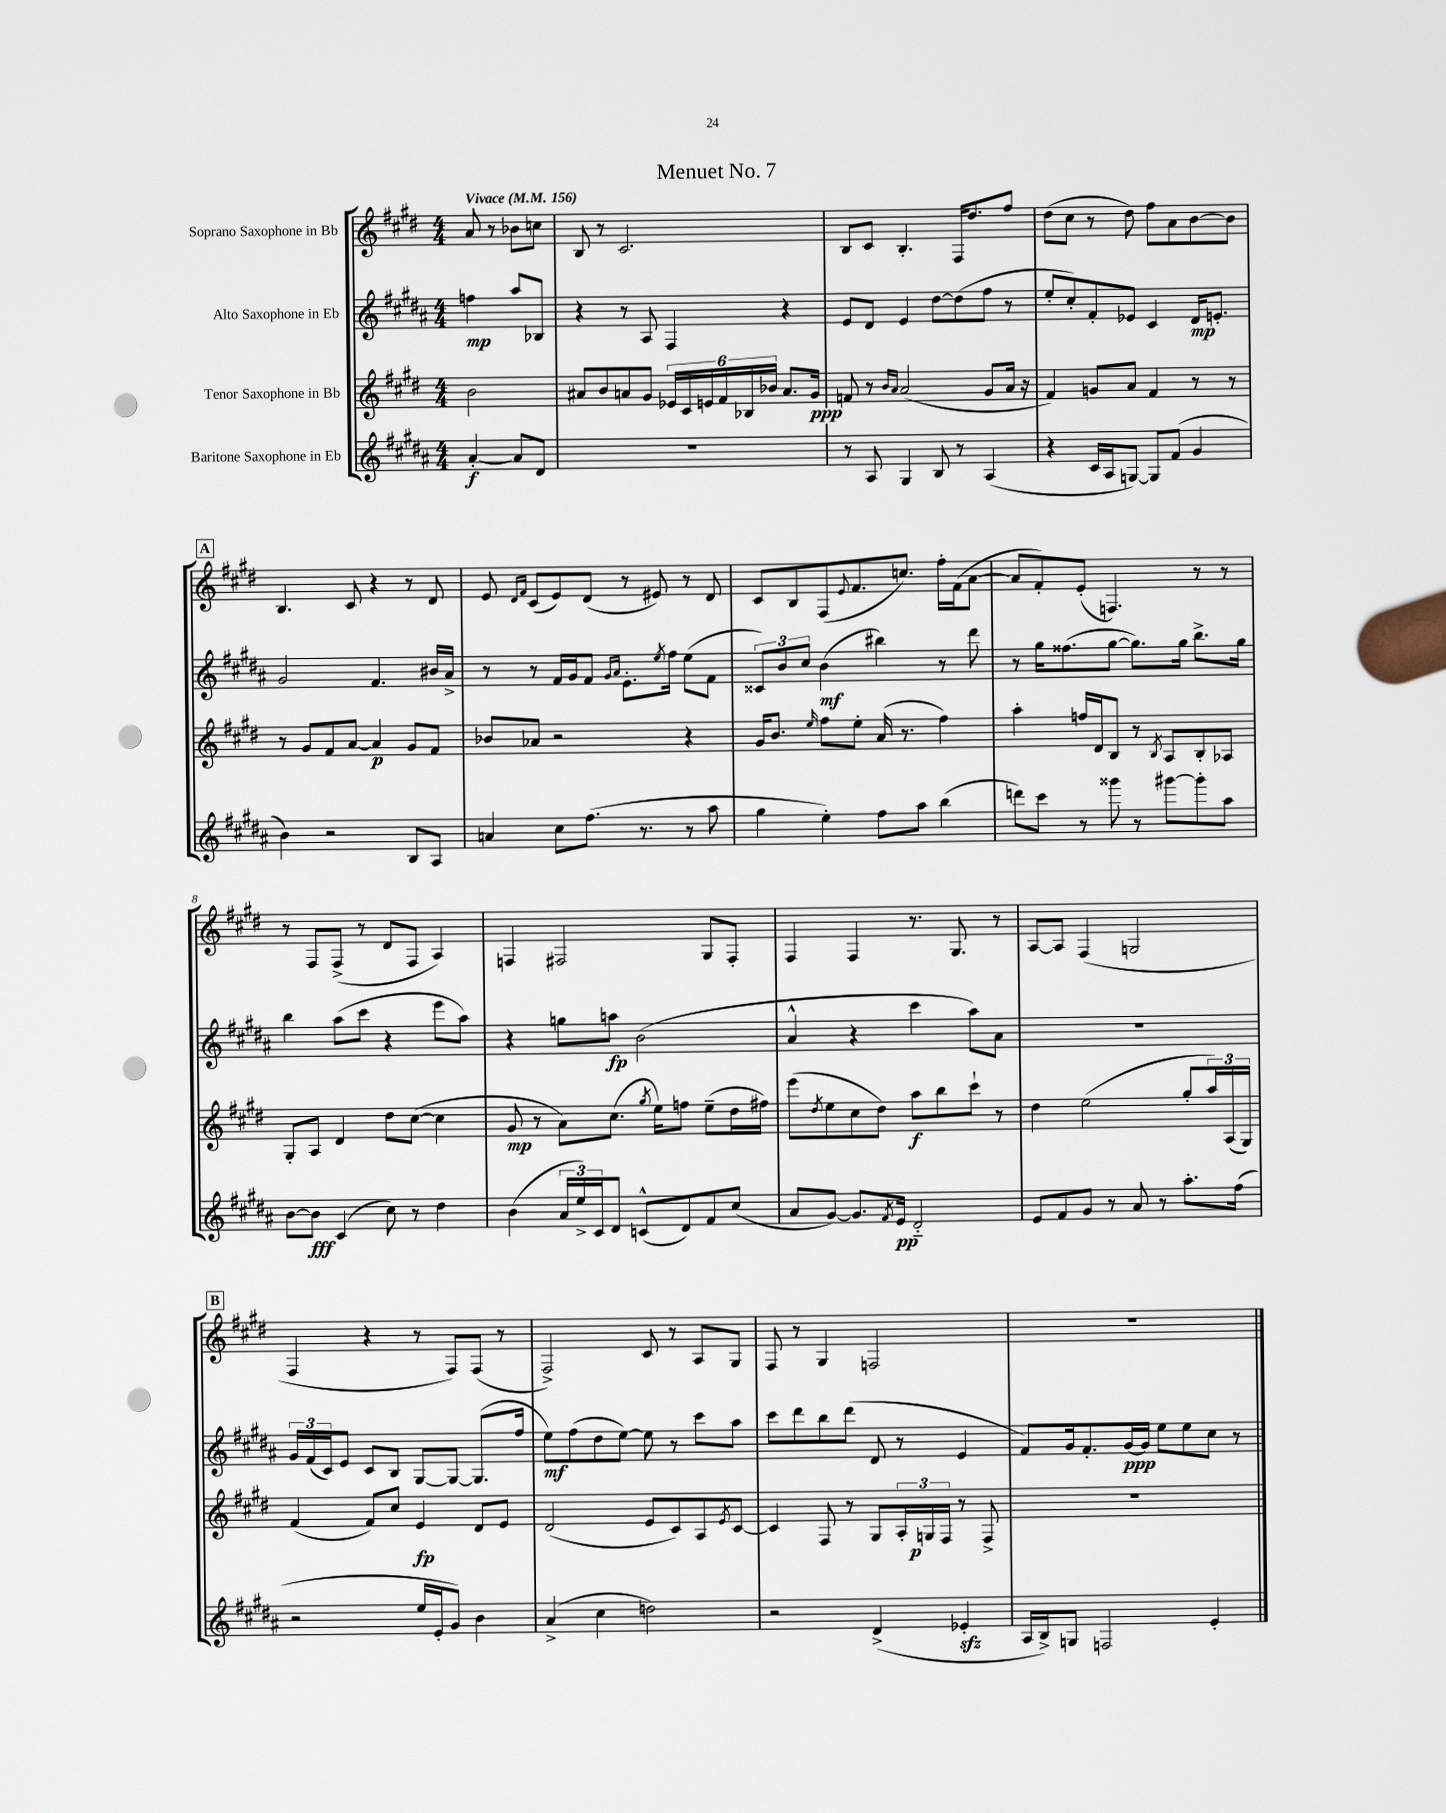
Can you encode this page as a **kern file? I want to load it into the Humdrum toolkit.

**kern	**dynam	**kern	**dynam	**kern	**dynam	**kern
*part4	*part4	*part3	*part3	*part2	*part2	*part1
*staff4	*staff4	*staff3	*staff3	*staff2	*staff2	*staff1
*I"Baritone Saxophone in Eb	*	*I"Tenor Saxophone in Bb	*	*I"Alto Saxophone in Eb	*	*I"Soprano Saxophone in Bb
*clefG2	*	*clefG2	*	*clefG2	*	*clefG2
*k[f#c#g#d#a#]	*	*k[f#c#g#d#]	*	*k[f#c#g#d#a#]	*	*k[f#c#g#d#]
*M4/4	*	*M4/4	*	*M4/4	*	*M4/4
*MM156	*	*MM156	*	*MM156	*	*MM156
=	=	=	=	=	=	=
!	!	!	!	!	!	!LO:TX:a:B:t=Vivace
[4a#'/	f	2b\	.	4ffn\	mp	8a/
.	.	.	.	.	.	8r
8a#/L]	.	.	.	8aa#/L	.	8b-X\L
8d#/J	.	.	.	8B-X/J	.	8ccn\J
=1	=1	=1	=1	=1	=1	=1
1r	.	8a#X/L	.	4r	.	8B/
.	.	8b/	.	.	.	8r
.	.	8an/	.	8r	.	2.c#/
.	.	8g#/J	.	8A#/	.	.
.	.	24e-X/LL	.	4F#/	.	.
.	.	24c#/	.	.	.	.
.	.	24en/	.	.	.	.
.	.	24f#/	.	.	.	.
.	.	24B-X/	.	.	.	.
.	.	24b-X/JJ	.	.	.	.
.	.	8.a/L	.	4r	.	.
.	.	16g#/Jk	ppp	.	.	.
=2	=2	=2	=2	=2	=2	=2
8r	.	8fn/	.	8e/L	.	8B/L
8A#/	.	8r	.	8d#/J	.	8c#/J
.	.	16qqb/LL	.	.	.	.
.	.	16qqa/JJ	.	.	.	.
4G#/	.	(2a/	.	4e/	.	4.B'/
8B/	.	.	.	[8dd#\L	.	.
8r	.	.	.	(8dd#\]	.	16F#/KL
.	.	.	.	.	.	8.dd#/
(4A#/	.	8g#/L	.	8ff#\J	.	.
.	.	16a/Jk	.	8r	.	8ff#/J
.	.	16r	.	.	.	.
=3	=3	=3	=3	=3	=3	=3
4r	.	4f#/)	.	8ee'/L	.	(8dd#\L
.	.	.	.	8cc#'/)	.	8cc#\J
16c#/LL	.	8gn/L	.	8f#'/	.	8r
16A#/J	.	.	.	.	.	.
[8Gn/J)	.	8a/J	.	8e-X/J	.	8dd#\)
8G/L]	.	4f#/	.	4c#/	.	8ff#\L
(8f#/J	.	.	.	.	.	8a\
4g#/	.	8r	.	16d#/KL	mp	[8b\
.	.	.	.	8.en'/J	.	.
.	.	8r	.	.	.	8b\J]
!!LO:LB:g=z
!!LO:REH:place=s1:t=A
=4	=4	=4	=4	=4	=4	=4
4b\)	.	8r	.	2g#/	.	4.B/
.	.	8g#/L	.	.	.	.
2r	.	8f#/	.	.	.	.
.	.	[8a/J	.	.	.	8c#/
.	.	4a/]	p	4.f#/	.	4r
8B/L	.	8g#/L	.	.	.	8r
8A#/J	.	8f#/J	.	16b#X/LL	.	8d#/
.	.	.	.	16a#^/JJ	.	.
=5	=5	=5	=5	=5	=5	=5
4an/	.	8b-X/L	.	8r	.	8e/
.	.	.	.	.	.	16qqd#/LL
.	.	.	.	.	.	16qqf#/JJ
.	.	8a-X/J	.	8r	.	(8c#/L
8cc#\L	.	2r	.	16f#/LL	.	8e/)
.	.	.	.	16g#/J	.	.
(8.ff#\J	.	.	.	8f#/J	.	(8d#/J
.	.	.	.	16qqg#/LL	.	.
.	.	.	.	16qqa#/JJ	.	.
.	.	.	.	8.e'\L	.	8r
8.r	.	.	.	.	.	.
.	.	.	.	.	.	8e#X/)
.	.	.	.	8qee/	.	.
.	.	.	.	16ff#\Jk	.	.
8r	.	4r	.	(8ee\L	.	8r
8aa#\	.	.	.	8f#\J	.	8d#/
=6	=6	=6	=6	=6	=6	=6
4gg#\	.	16g#/KL	.	12c##X/L)	.	8c#/L
.	.	8.b/J	.	.	.	.
.	.	.	.	12b/	.	.
.	.	.	.	.	.	8B/
.	.	.	.	12cc#/J	.	.
.	.	16qqee/	.	.	.	.
4ee'\)	.	8ff#\L	.	(4b\	mf	(8F#/
.	.	.	.	.	.	8qqe/
.	.	8ee'\J	.	.	.	8.f#/
8ff#\L	.	(16a/	.	4bb#X\)	.	.
.	.	8.r	.	.	.	8.ccn/J)
8aa#\J	.	.	.	.	.	.
(4bb\	.	4ff#\)	.	8r	.	16ff#'\LL
.	.	.	.	.	.	(16f#\J
.	.	.	.	8ddd#\	.	[8a\J
=7	=7	=7	=7	=7	=7	=7
8dddn\L)	.	4aa'\	.	8r	.	8a/L]
8ccc#\J	.	.	.	16gg#\KL	.	8f#'/)
.	.	.	.	(8.ff##X\	.	.
8r	.	16ffn/LL	.	.	.	(8e'/J
.	.	16d#/J	.	.	.	.
8ggg##X\	.	8B/J	.	[8gg#\J	.	4.Fn/)
8r	.	8r	.	8.gg#\L])	.	.
.	.	8qB/	.	.	.	.
[8ggg#X\L	.	8A/L	.	.	.	.
.	.	.	.	16gg#\Jk	.	.
8ggg#'\]	.	8B'/	.	8.bb^\L	.	8r
8aa#\J	.	8A-X/J	.	.	.	8r
.	.	.	.	16gg#\Jk	.	.
!!LO:LB:g=z
=8	=8	=8	=8	=8	=8	=8
[8b\L	.	8G#'/L	.	4bb\	.	8r
8b\J]	fff	8A/J	.	.	.	8F#/L
(4c#/	.	4d#/	.	(8aa#\L	.	(8F#^/J
.	.	.	.	8ccc#\J	.	8r
8cc#\)	.	8dd#\L	.	4r	.	8d#/L
8r	.	([8cc#\J	.	.	.	8F#/J
4dd#\	.	4cc#\]	.	8eee\L	.	4A/)
.	.	.	.	8aa#\J)	.	.
=9	=9	=9	=9	=9	=9	=9
(4b\	.	8g#/	mp	4r	.	4Fn/
.	.	8r	.	.	.	.
24a#/LL	.	8a\L)	.	8ggn\L	.	2F#X/
24ee^/)	.	.	.	.	.	.
24c#/J	.	.	.	.	.	.
8d#/J	.	(8.cc#\J	.	8aan\J	fp	.
(8cn^^/L	.	.	.	(2b\	.	.
.	.	8qgg#/	.	.	.	.
.	.	16ee\KL)	.	.	.	.
8d#/)	.	8ffn\J	.	.	.	.
8f#/	.	(8ee~\L	.	.	.	8G#/L
(8cc#/J	.	16dd#\L	.	.	.	8F#'/J
.	.	16ff#X\JJ)	.	.	.	.
=10	=10	=10	=10	=10	=10	=10
8a#/L	.	(8eee\L	.	4a#^^/	.	4F#/
.	.	8qdd#/	.	.	.	.
[8g#/J)	.	8ee\	.	.	.	.
8.g#/L]	.	8cc#\	.	4r	.	4F#/
.	.	8dd#\J)	.	.	.	.
8qf#/	.	.	.	.	.	.
16e/Jk	pp	.	.	.	.	.
2d#/	.	8aa\L	f	4ccc#\	.	8.r
.	.	8bb\	.	.	.	.
.	.	.	.	.	.	8.G#/
.	.	8ccc#`\J	.	8aa#\L)	.	.
.	.	8r	.	8a#\J	.	8r
=11	=11	=11	=11	=11	=11	=11
8e/L	.	4dd#\	.	1r	.	[8A/L
8f#/	.	.	.	.	.	8A/J]
8g#/J	.	(2ee\	.	.	.	(4F#/
8r	.	.	.	.	.	.
8a#/	.	.	.	.	.	2Gn/
8r	.	.	.	.	.	.
8.aa#'\L	.	8gg#'/L	.	.	.	.
.	.	24aa/L)	.	.	.	.
.	.	(24A/	.	.	.	.
(16ff#\Jk	.	.	.	.	.	.
.	.	24G#/JJ)	.	.	.	.
!!LO:LB:g=z
!!LO:REH:place=s1:t=B
=12	=12	=12	=12	=12	=12	=12
2r	.	(4f#/	.	24g#/LL	.	4F#/
.	.	.	.	(24f#/	.	.
.	.	.	.	24c#/J)	.	.
.	.	.	.	8e/J	.	.
.	.	8f#/L)	.	8c#/L	.	4r
.	.	8cc#/J	.	8B/J	.	.
16ee/LL	.	4e/	fp	[8G#/L	.	8r
16e'/J	.	.	.	.	.	.
8g#/J)	.	.	.	8G#/J_	.	8F#/L)
4b\	.	8d#/L	.	(8.G#/L]	.	(8F#/J
.	.	8e/J	.	.	.	8r
.	.	.	.	16ff#/Jk	.	.
=13	=13	=13	=13	=13	=13	=13
(4a#^/	.	(2d#/	.	8ee\L)	mf	2F#^/)
.	.	.	.	(8ff#\	.	.
4cc#\	.	.	.	8dd#\	.	.
.	.	.	.	[8ee\J)	.	.
2ddn\)	.	8e/L	.	8ee\]	.	8c#/
.	.	8c#/)	.	8r	.	8r
.	.	8A/	.	8ccc#\L	.	8A/L
.	.	8qe/	.	.	.	.
.	.	[8c#/J	.	8aa#\J	.	8G#/J
=14	=14	=14	=14	=14	=14	=14
2r	.	4c#/]	.	8ccc#\L	.	8F#/
.	.	.	.	8ddd#\	.	8r
.	.	8F#/	.	8bb\	.	4G#/
.	.	8r	.	(8ddd#\J	.	.
(4d#^/	.	8G#/L	.	8d#/	.	2Fn/
.	.	24A'/L	.	8r	.	.
.	.	24Gn/	p	.	.	.
.	.	24F#/JJ	.	.	.	.
4e-Xzz'/	.	8r	.	4e/	.	.
.	.	8F#^/	.	.	.	.
=15	=15	=15	=15	=15	=15	=15
16A#/LL	.	1r	.	8f#/L)	.	1r
16B^/J)	.	.	.	.	.	.
8Gn/J	.	.	.	16g#/k	.	.
.	.	.	.	8.f#'/	.	.
2Fn/	.	.	.	.	.	.
.	.	.	.	[16g#/L	ppp	.
.	.	.	.	16g#/JJ]	.	.
.	.	.	.	8ee\L	.	.
.	.	.	.	8ee\	.	.
4e'/	.	.	.	8cc#\J	.	.
.	.	.	.	8r	.	.
==	==	==	==	==	==	==
*-	*-	*-	*-	*-	*-	*-
